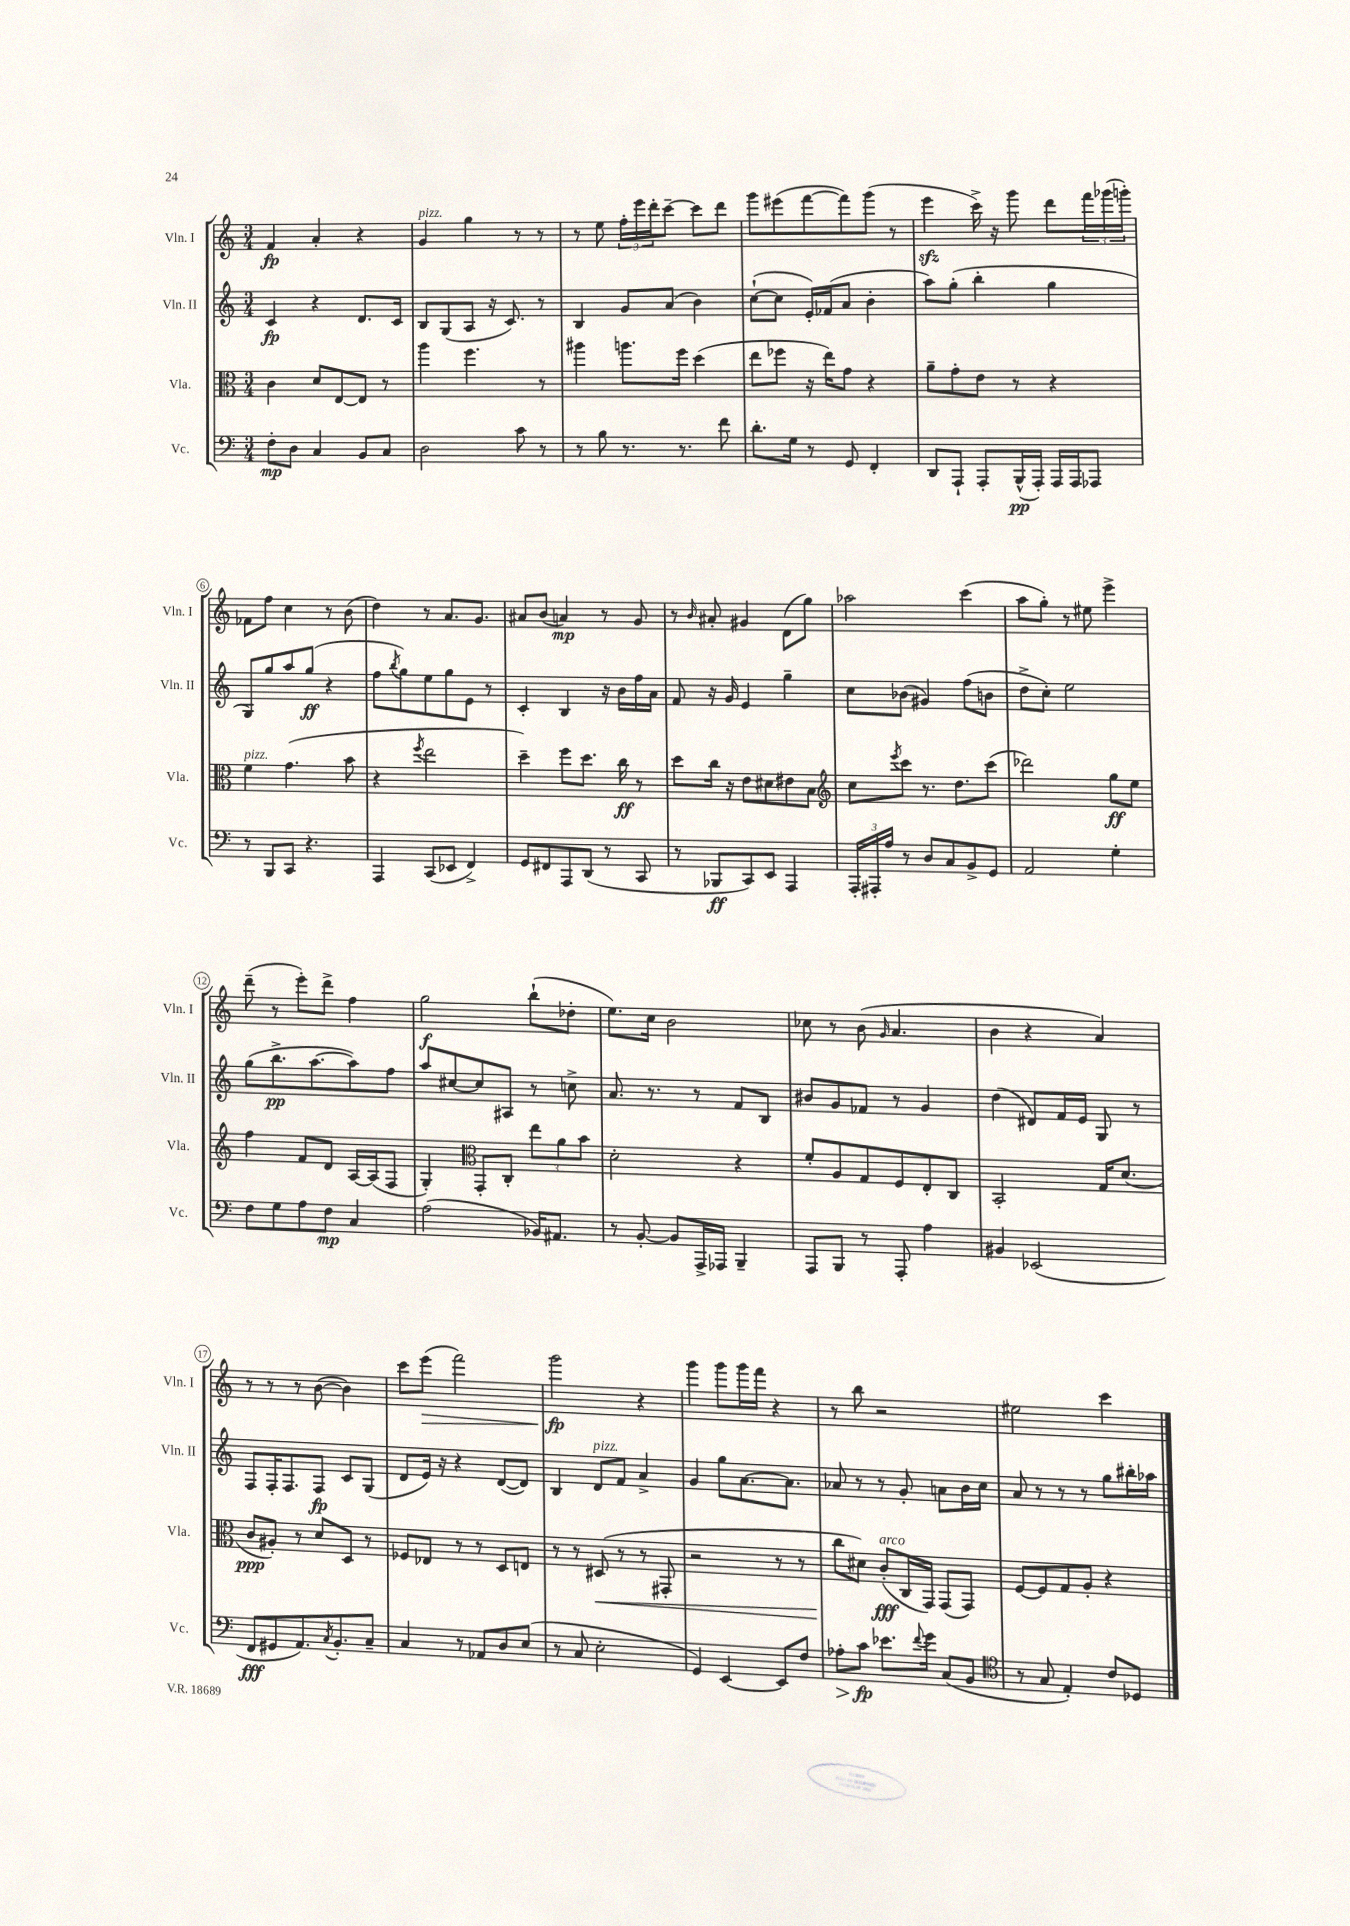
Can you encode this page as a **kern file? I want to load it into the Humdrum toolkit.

**kern	**kern	**kern	**kern
*staff4	*staff3	*staff2	*staff1
*clefF4	*clefC3	*clefG2	*clefG2
*k[]	*k[]	*k[]	*k[]
*M3/4	*M3/4	*M3/4	*M3/4
8F'	4c	4c	4f
8D	.	.	.
4C	8d	4r	4a'
.	[8E	.	.
8BB	8E]	8.d	4r
8C	8r	.	.
.	.	16c	.
=	=	=	=
2D	4aa	8B	4g
.	.	(8G	.
.	4.ff	8A	4gg
.	.	16r	.
.	.	8.c)	.
8c	.	.	8r
8r	8r	8r	8r
=	=	=	=
8r	4aa#	4B	8r
8B	.	.	8ee
8.r	8.aa	8g	24ff'
.	.	.	24eee
.	.	.	24ddd'
.	.	(8a	[8ccc~
8.r	16ff	.	.
.	(4dd	4b)	8ccc]
8f	.	.	8ddd
=	=	=	=
8.d'	8ee	([8cc`	8ggg
.	8ff-	8cc]	(8eee#
16G	.	.	.
8r	16r	16e')	[8fff
.	16ee)	(16f-	.
8GG	8g	8a	8fff])
4FF'	4r	4b'	(8ggg
.	.	.	8r
=	=	=	=
8DD	8a~	8aa)	4eee
8AAA`	8g'	(8gg'	.
8AAA'	8e	4bb'	16ccc^)
.	.	.	16r
(16BBB^^	8r	.	8ggg
16AAA')	.	.	.
16AAA	4r	4gg	8ddd
16AAA	.	.	.
8AAA-	.	.	24fff
.	.	.	(24ggg-
.	.	.	24ggg')
=	=	=	=
8r	4f	8G)	8f-
8BBB	.	8gg	8ff
8CC	(4.g	8aa	4cc
4.r	.	(8gg	.
.	.	4r	8r
.	8b	.	(8b
=	=	=	=
4AAA	4r	8ff	4dd)
.	.	8qbb	.
.	.	8gg)	.
.	8qff	.	.
(8CC	2ee	8ee	8r
8EE-	.	8gg	8.a
4FF^)	.	8e	.
.	.	.	8.g
.	.	8r	.
=	=	=	=
8GG	4dd~)	4c'	8a#
8FF#	.	.	(8b
8AAA	8ff	4B	4a)
(8DD	8.dd	.	.
8r	.	16r	8r
.	16cc	16b	.
8CC	8r	16ff	8g
.	.	16a	.
=	=	=	=
8r	8dd	8f	8r
.	.	.	16qqb
8BBB-	16cc	16r	8a#'
.	16r	16g	.
8CC)	8e	4e	4g#
8EE	8d#	.	.
4AAA	8e#	4gg~	(8d
.	8B	.	8gg)
=	=	=	=
*	*clefG2	*	*
24AAA'	8cc	8cc	2aa-
24AAA#'	.	.	.
24A	.	.	.
.	8qeee	.	.
8r	8ccc	(8b-	.
8D	8.r	4g#)	.
8C	.	.	.
.	8.dd	.	.
8BB^	.	(8ff	(4ccc
8GG	(8ccc	8b	.
=	=	=	=
2AA	2ddd-)	8dd^	8aa
.	.	8cc')	8gg')
.	.	2ee	8r
.	.	.	8ee#
4G'	8gg	.	4eee^
.	8ee	.	.
=	=	=	=
8F	4ff	(8gg	(8ddd~
8G	.	8.bb^	8r
8A	8f	.	8eee')
.	.	[8.aa	.
8F	8d	.	8ddd^
4C	[16A	8aa])	4ff
.	(16A]	.	.
.	8F	8ff	.
=	=	=	=
(2A	4G')	8aa	2gg
.	.	[8cc#	.
*	*clefC3	*	*
.	8GG'	8cc#]	.
.	8C'	8A#	.
16BB-)	12ee	8r	(8bb`
8.AA#	.	.	.
.	12a	.	.
.	.	8cc^	8dd-'
.	12b	.	.
=	=	=	=
8r	2d'	8.a	8.ee)
[8BB'	.	.	.
.	.	8.r	16cc
8BB]	.	.	2b
16AAA^	.	8r	.
16AAA-	.	.	.
4BBB~	4r	8f	.
.	.	8B	.
=	=	=	=
8AAA	8f'	8b#	8cc-
8BBB	8A	8g	8r
8r	8G	8f-	(8b
.	.	.	16qqg
8AAA'	8F	8r	4.a
4A	8E'	4g	.
.	8C	.	.
=	=	=	=
4BB#	2BB'	(4dd	4b
(2EE-	.	8d#)	4r
.	.	16f	.
.	.	16e	.
.	16G	8G	4a)
.	(8.d	.	.
.	.	8r	.
=	=	=	=
8FF	8c	8F	8r
8GG#	8A#')	16F'	8r
.	.	8.F	.
8.AA)	8r	.	8r
.	8d	8F	([8b
8qC	.	.	.
8.BB'	.	.	.
.	8D	8c	4b])
8C~	8r	(8G	.
=	=	=	=
4C	8F-	8d	8ccc
.	8E-	16e)	(8eee
.	.	16r	.
8r	8r	4r	2fff)
8AA-	8r	.	.
8D	8D	([8d	.
(8E	8E	8d])	.
=	=	=	=
8r	8r	4B	2ggg
8C	8r	.	.
2E'	(8D#	8d	.
.	8r	8f	.
.	8r	4a^	4r
.	8GG#'	.	.
=	=	=	=
4GG)	2r	4g	4ggg
[4EE	.	8gg	8ggg
.	.	[8.a	16ggg
.	.	.	16fff
8EE]	8r	.	4r
.	.	8.a]	.
8F	8r	.	.
=	=	=	=
8A-'	8cc	8a-	8r
8c	8d#)	8r	8bb
8.e-	(8c'	8r	2r
.	16C	8g'	.
8qqf	.	.	.
16g	16GG)	.	.
(8C	(8GG	8a	.
8BB	8GG)	16b	.
.	.	16cc	.
=	=	=	=
*clefC4	*	*	*
8r	[8F	8a	2ee#
8G	8F]	8r	.
4E')	8G	8r	.
.	8A'	8r	.
8c	4r	8gg	4ccc
8D-	.	16bb#'	.
.	.	16aa-	.
==	==	==	==
*-	*-	*-	*-
